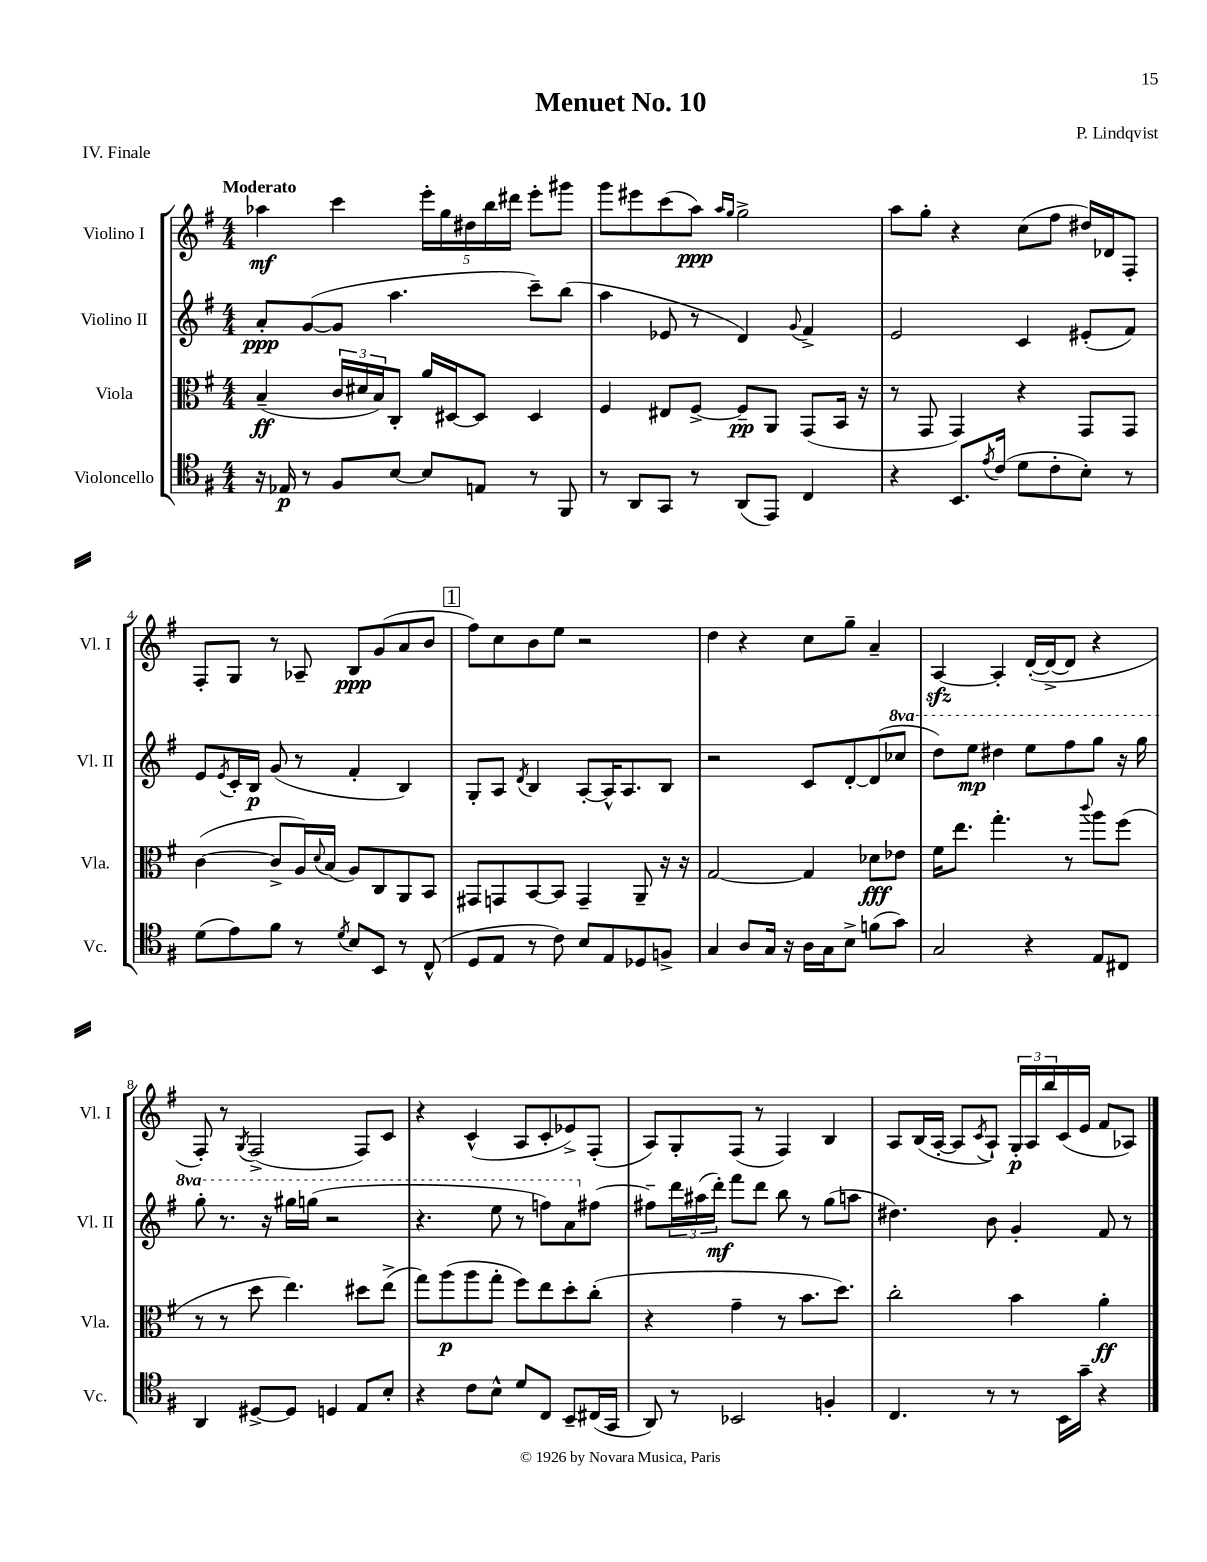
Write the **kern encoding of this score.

**kern	**dynam	**kern	**dynam	**kern	**dynam	**kern	**dynam
*part4	*part4	*part3	*part3	*part2	*part2	*part1	*part1
*staff4	*staff4	*staff3	*staff3	*staff2	*staff2	*staff1	*staff1
*I"Violoncello	*	*I"Viola	*	*I"Violino II	*	*I"Violino I	*
*I'Vc.	*	*I'Vla.	*	*I'Vl. II	*	*I'Vl. I	*
*clefC4	*	*clefC3	*	*clefG2	*	*clefG2	*
*k[f#]	*	*k[f#]	*	*k[f#]	*	*k[f#]	*
*M4/4	*	*M4/4	*	*M4/4	*	*M4/4	*
=1	=1	=1	=1	=1	=1	=1	=1
!	!	!	!	!	!	!LO:TX:a:B:t=Moderato	!
16r	.	(4B~/	ff	8a'/L	ppp	4aa-X\	mf
16E-X/	p	.	.	.	.	.	.
8r	.	.	.	([8g/	.	.	.
8F#/L	.	24c/LL	.	8g/J]	.	4ccc\	.
.	.	24d#X/	.	.	.	.	.
.	.	24B/J)	.	.	.	.	.
[8B/J	.	8C'/J	.	4.aa\	.	.	.
8B/L]	.	16a/LL	.	.	.	20eee'\LL	.
.	.	.	.	.	.	20gg\	.
.	.	[16D#X/J	.	.	.	.	.
.	.	.	.	.	.	20dd#X\	.
8En/J	.	8D#/J]	.	.	.	.	.
.	.	.	.	.	.	20bb\	.
.	.	.	.	.	.	20ddd#X\JJ	.
8r	.	4D#/	.	8ccc~\L)	.	8eee'\L	.
8FF#/	.	.	.	(8bb\J	.	8ggg#X\J	.
=2	=2	=2	=2	=2	=2	=2	=2
8r	.	4F#/	.	4aa\	.	8ggg\L	.
8AA/L	.	.	.	.	.	8eee#X\	.
8GG/J	.	8E#X/L	.	8e-X/	.	(8ccc\	.
8r	.	[8F#^/J	.	8r	.	8aa\J)	ppp
.	.	.	.	.	.	16qqaa/LL	.
.	.	.	.	.	.	16qqgg/JJ	.
(8AA/L	.	8F#~/L]	pp	4d/)	.	2gg^\	.
8EE/J)	.	8AA/J	.	.	.	.	.
.	.	.	.	8qqg/	.	.	.
4C/	.	(8GG/L	.	4f#^/	.	.	.
.	.	16BB/Jk	.	.	.	.	.
.	.	16r	.	.	.	.	.
=3	=3	=3	=3	=3	=3	=3	=3
4r	.	8r	.	2e/	.	8aa\L	.
.	.	8GG/	.	.	.	8gg'\J	.
8.BB/L	.	4GG/)	.	.	.	4r	.
8qe/	.	.	.	.	.	.	.
(16c/Jk	.	.	.	.	.	.	.
8d\L	.	4r	.	4c/	.	(8cc\L	.
8c'\	.	.	.	.	.	8ff#\J	.
8B'\J)	.	8GG/L	.	(8e#X'/L	.	16dd#X/LL)	.
.	.	.	.	.	.	16d-X/J	.
8r	.	8GG/J	.	8f#/J)	.	8F#'/J	.
!!LO:LB:g=z
=4	=4	=4	=4	=4	=4	=4	=4
(8d\L	.	([4c\	.	8e/L	.	8F#'/L	.
.	.	.	.	8qe/	.	.	.
8e\)	.	.	.	16c'/L	.	8G/J	.
.	.	.	.	16B/JJ	p	.	.
8f#\J	.	8c^/L]	.	(8g/	.	8r	.
8r	.	16A/L)	.	8r	.	8A-X~/	.
.	.	8qqd/	.	.	.	.	.
.	.	(16B/JJ	.	.	.	.	.
8qd/	.	.	.	.	.	.	.
8B/L	.	8A/L)	.	4f#'/	.	8B/L	ppp
8BB/J	.	8C/	.	.	.	(8g/	.
8r	.	8AA/	.	4B/)	.	8a/	.
(8C^^/	.	8BB/J	.	.	.	8b/J	.
!!LO:REH:place=s1:t=1
=5	=5	=5	=5	=5	=5	=5	=5
8D/L	.	8GG#X/L	.	8G'/L	.	8ff#\L)	.
8E/J	.	8GGn/	.	8A/J	.	8cc\	.
.	.	.	.	8qd/	.	.	.
8r	.	[8BB/	.	4B/	.	8b\	.
8c\)	.	8BB/J]	.	.	.	8ee\J	.
8B/L	.	4GG~/	.	[8A'/L	.	2r	.
8E/	.	.	.	16A^^/K]	.	.	.
.	.	.	.	8.A/	.	.	.
8D-X/	.	8AA~/	.	.	.	.	.
8Fn^/J	.	16r	.	8B/J	.	.	.
.	.	16r	.	.	.	.	.
=6	=6	=6	=6	=6	=6	=6	=6
4G/	.	[2G/	.	2r	.	4dd\	.
8A/L	.	.	.	.	.	4r	.
16G/Jk	.	.	.	.	.	.	.
16r	.	.	.	.	.	.	.
16A\LL	.	4G/]	.	8c/L	.	8cc\L	.
16G\J	.	.	.	.	.	.	.
8B^\J	.	.	.	[8d'/	.	8gg~\J	.
(8fn\L	.	8d-X\L	fff	(8d/]	.	4a~/	.
*	*	*	*	*8va	*	*	*
8g\J)	.	8e-X\J	.	8ccc-X/J	.	.	.
=7	=7	=7	=7	=7	=7	=7	=7
2G/	.	16f#\KL	.	8ddd\L)	.	[4Azz/	.
.	.	8.ee\J	.	.	.	.	.
.	.	.	.	8eee\J	mp	.	.
.	.	4.gg'\	.	4ddd#X\	.	4A'/]	.
4r	.	.	.	8eee\L	.	([16d'/LL	.
.	.	.	.	.	.	16d^/J_	.
.	.	8r	.	8fff#\	.	8d/J]	.
.	.	8qqccc/	.	.	.	.	.
8E/L	.	8aa\L	.	8ggg\J	.	4r	.
8C#X/J	.	(8ff#\J	.	16r	.	.	.
.	.	.	.	16ggg\	.	.	.
!!LO:LB:g=z
=8	=8	=8	=8	=8	=8	=8	=8
4AA/	.	8r	.	8ggg'\	.	8F#'/)	.
.	.	8r	.	8.r	.	8r	.
.	.	.	.	.	.	8qG/	.
[8D#X^/L	.	8dd\	.	.	.	(2F#^/	.
.	.	.	.	16r	.	.	.
8D#/J]	.	4.ee\)	.	16ggg#X\LL	.	.	.
.	.	.	.	(16gggn\JJ	.	.	.
4Dn/	.	.	.	2r	.	.	.
8E/L	.	8dd#X\L	.	.	.	8F#/L)	.
8B'/J	.	(8ee^\J	.	.	.	8c/J	.
=9	=9	=9	=9	=9	=9	=9	=9
4r	.	8gg\L)	.	4.r	.	4r	.
.	.	(8aa\	p	.	.	.	.
8c\L	.	8aa\	.	.	.	(4c^^/	.
8B^^\J	.	8gg'\J	.	8eee\	.	.	.
8d/L	.	8ff#\L)	.	8r	.	8A/L	.
8C/J	.	8ee\	.	8fffn\L)	.	8c'/	.
8BB~/L	.	8dd'\	.	8aa\	.	8e-X^/)	.
*	*	*	*	*X8va	*	*	*
(16C#X/L	.	(8cc'\J	.	[8ff#X\J	.	(8F#'/J	.
16GG/JJ	.	.	.	.	.	.	.
=10	=10	=10	=10	=10	=10	=10	=10
8AA/)	.	4r	.	8ff#X~\L]	.	8A/L)	.
8r	.	.	.	24ddd\L	.	8G'/	.
.	.	.	.	(24aa#X\	.	.	.
.	.	.	.	24ddd'\JJ)	mf	.	.
2BB-X/	.	4g~\	.	8fff#\L	.	(8F#/J	.
.	.	.	.	8ddd\J	.	8r	.
.	.	8r	.	8bb\	.	4F#/)	.
.	.	8.b\L	.	8r	.	.	.
4Fn'/	.	.	.	(8gg\L	.	4B/	.
.	.	8.dd\J)	.	.	.	.	.
.	.	.	.	8aan\J	.	.	.
=11	=11	=11	=11	=11	=11	=11	=11
4.C/	.	2cc'\	.	4.dd#X\)	.	8A/L	.
.	.	.	.	.	.	(16B/L	.
.	.	.	.	.	.	[16A'/JJ	.
.	.	.	.	.	.	8A/L]	.
.	.	.	.	.	.	8qc/	.
8r	.	.	.	8b\	.	8A`/J)	.
8r	.	4b\	.	4g'/	.	24G'/LL	p
.	.	.	.	.	.	24A/	.
.	.	.	.	.	.	24bb/	.
16BB\LL	.	.	.	.	.	(16c/	.
16g~\JJ	.	.	.	.	.	16e/JJ	.
4r	.	4a'\	ff	8f#/	.	8f#/L	.
.	.	.	.	8r	.	8A-X/J)	.
==	==	==	==	==	==	==	==
*-	*-	*-	*-	*-	*-	*-	*-
